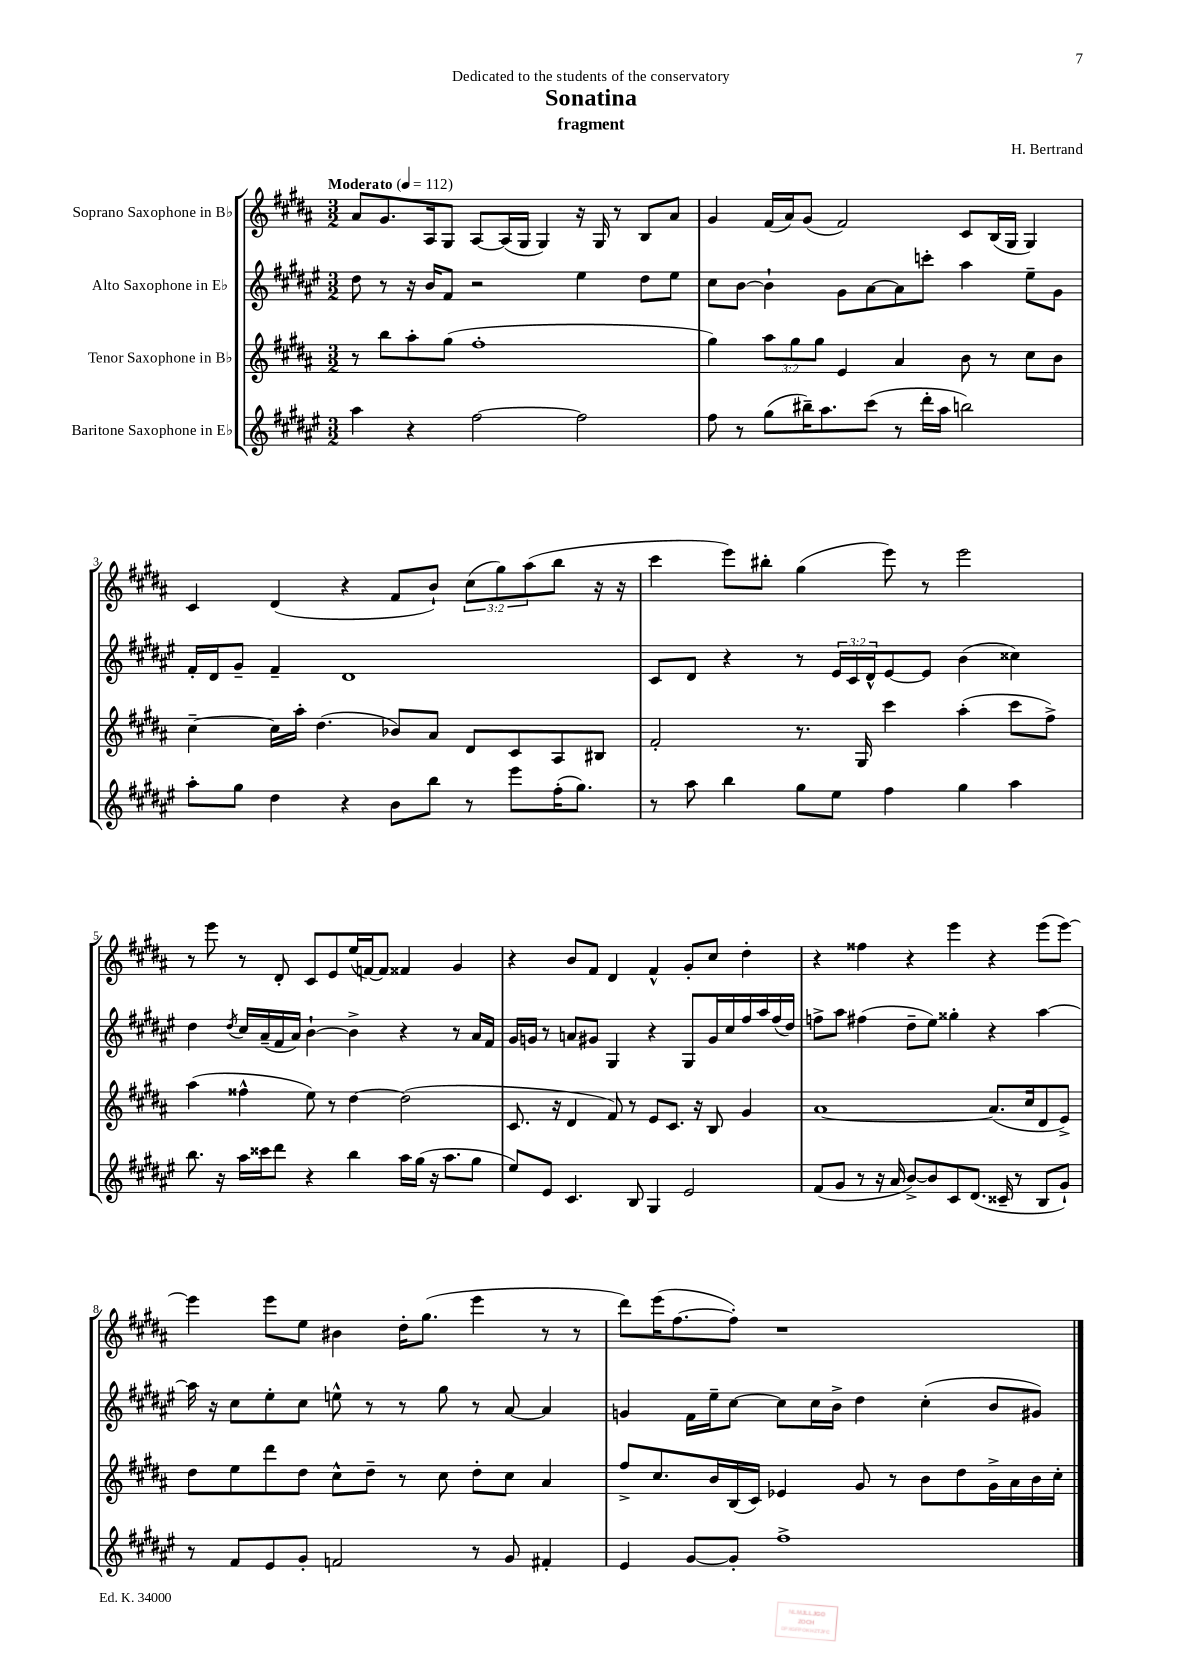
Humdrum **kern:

**kern	**kern	**kern	**kern
*part4	*part3	*part2	*part1
*staff4	*staff3	*staff2	*staff1
*I"Baritone Saxophone in E♭	*I"Tenor Saxophone in B♭	*I"Alto Saxophone in E♭	*I"Soprano Saxophone in B♭
*clefG2	*clefG2	*clefG2	*clefG2
*k[f#c#g#d#a#e#]	*k[f#c#g#d#a#]	*k[f#c#g#d#a#e#]	*k[f#c#g#d#a#]
*M3/2	*M3/2	*M3/2	*M3/2
*MM112	*MM112	*MM112	*MM112
=1	=1	=1	=1
!	!	!	!LO:TX:a:B:t=Moderato
4aa#\	8r	8dd#\	8a#/L
.	8bb\L	8r	8.g#/
4r	8aa#'\	16r	.
.	.	16b/KL	16A#/k
.	(8gg#\J	8f#/J	8G#/J
[2ff#\	1ff#'	2r	[8A#/L
.	.	.	(16A#/L]
.	.	.	16G#/JJ
.	.	.	4G#/)
2ff#\]	.	4ee#\	16r
.	.	.	16G#/
.	.	.	8r
.	.	8dd#\L	8B/L
.	.	8ee#\J	8a#/J
=2	=2	=2	=2
8ff#\	4gg#\)	8cc#\L	4g#/
8r	.	[8b\J	.
(8gg#\L	12aa#\L	4b`\]	(16f#/LL
.	.	.	16a#/J)
.	12gg#\	.	.
16bb#X~\K)	.	.	(8g#/J
.	12gg#\J	.	.
8.aa#\	.	.	.
.	4e/	8g#\L	2f#/)
(8ccc#\J	.	[8a#\	.
8r	4a#/	8a#\]	.
16ddd#'\LL	.	8cccn'\J	.
16aa#\JJ	.	.	.
2bbn\)	8b\	4aa#\	8c#/L
.	8r	.	(16B/L
.	.	.	16G#/JJ
.	8cc#\L	8ee#~\L	4G#/)
.	8b\J	8g#\J	.
!!LO:LB:g=z
=3	=3	=3	=3
8aa#'\L	[4cc#~\	16f#'/LL	4c#/
.	.	16d#/J	.
8gg#\J	.	8g#~/J	.
4dd#\	16cc#\LL]	4f#~/	(4d#/
.	16aa#'\JJ	.	.
.	(4.dd#\	.	.
4r	.	1d#	4r
8b\L	8b-X/L)	.	8f#/L
8bb\J	8a#/J	.	8b`/J)
8r	8d#/L	.	(12cc#\L
.	.	.	12gg#\)
8eee#\L	8c#/	.	.
.	.	.	(12aa#\
(16ff#'\K	8A#/	.	8bb\J
8.gg#\J)	.	.	.
.	8B#X/J	.	16r
.	.	.	16r
=4	=4	=4	=4
8r	2f#'/	8c#/L	4ccc#\
8aa#\	.	8d#/J	.
4bb\	.	4r	8eee\L)
.	.	.	8bb#X'\J
8gg#\L	8.r	8r	(4gg#\
8ee#\J	.	24e#/LL	.
.	.	24c#/	.
.	16G#/	.	.
.	.	24d#^^/J	.
4ff#\	4ccc#\	[8e#/	8eee\)
.	.	8e#/J]	8r
4gg#\	(4aa#'\	(4b\	2eee\
4aa#\	8ccc#\L	4cc##X\)	.
.	8ff#^\J)	.	.
!!LO:LB:g=z
=5	=5	=5	=5
8.bb\	(4aa#\	4dd#\	8r
.	.	.	8eee\
16r	.	.	.
.	.	8qdd#/	.
16aa#\LL	4ff##X^^\	16cc#/LL	8r
16ccc##X\J	.	(16a#~/	.
8ddd#\J	.	16f#/	8d#'/
.	.	16a#/JJ)	.
4r	8ee\)	[4b`\	8c#/L
.	8r	.	8e/
4bb\	[4dd#\	4b^\]	(16ee/L
.	.	.	[16fn/J)
.	.	.	8f/J]
16aa#\LL	(2dd#\]	4r	4f##X/
(16gg#\JJ	.	.	.
16r	.	.	.
8.aa#\L	.	.	.
.	.	8r	4g#/
8gg#\J	.	16a#/LL	.
.	.	16f#/JJ	.
=6	=6	=6	=6
8ee#/L)	8.c#/	16g#/LL	4r
.	.	16gn/JJ	.
8e#/J	.	8r	.
.	16r	.	.
4.c#/	4d#/	8an/L	8b/L
.	.	8g#X/J	8f#/J
.	8f#/)	4G#/	4d#/
8B/	8r	.	.
4G#/	8e/L	4r	4f#^^/
.	8.c#/J	.	.
2e#/	.	8G#/L	8g#'/L
.	16r	.	.
.	8B/	16g#/L	8cc#/J
.	.	16cc#/	.
.	4g#/	16ff#/	4dd#'\
.	.	16aa#/	.
.	.	(16ff#/	.
.	.	16dd#/JJ)	.
=7	=7	=7	=7
(8f#/L	[1a#	8ffn^\L	4r
8g#/J	.	8aa#\J	.
8r	.	(4ff#X\	4ff##X\
16r	.	.	.
16a#/	.	.	.
[8b^/L)	.	8dd#~\L	4r
8b/]	.	8ee#\J)	.
8c#/	.	4gg##X'\	4eee\
(8.d#/J	.	.	.
.	(8.a#/L]	4r	4r
16c##X~/	.	.	.
8r	.	.	.
.	16cc#/k	.	.
8B/L	8d#/	[4aa#\	(8eee\L
8g#`/J)	8e^/J)	.	[8eee\J)
!!LO:LB:g=z
=8	=8	=8	=8
8r	8dd#\L	16aa#\]	4eee\]
.	.	16r	.
8f#/L	8ee\	8cc#\L	.
8e#/	8ddd#\	8ee#'\	8eee\L
8g#'/J	8dd#\J	8cc#\J	8ee\J
2fn/	8cc#^^\L	8een^^\	4b#X\
.	8dd#~\J	8r	.
.	8r	8r	16dd#'\KL
.	.	.	(8.gg#\J
.	8cc#\	8gg#\	.
8r	8dd#'\L	8r	4eee\
8g#/	8cc#\J	[8a#/	.
4f#X'/	4a#/	4a#/]	8r
.	.	.	8r
=9	=9	=9	=9
4e#/	8ff#^/L	4gn/	8ddd#\L)
.	8.cc#/	.	(16eee\K
.	.	.	[8.ff#\
[8g#/L	.	16f#\LL	.
.	16b/L	16ee#~\J	.
8g#'/J]	(16B/	[8cc#\J	8ff#'\J])
.	16c#/JJ)	.	.
1ff#^	4e-X/	8cc#\L]	1r
.	.	16cc#\L	.
.	.	16b^\JJ	.
.	8g#/	4dd#\	.
.	8r	.	.
.	8b\L	(4cc#'\	.
.	8dd#\	.	.
.	16g#^\L	8b/L	.
.	16a#\	.	.
.	16b\	8g#X/J)	.
.	16cc#'\JJ	.	.
==	==	==	==
*-	*-	*-	*-
